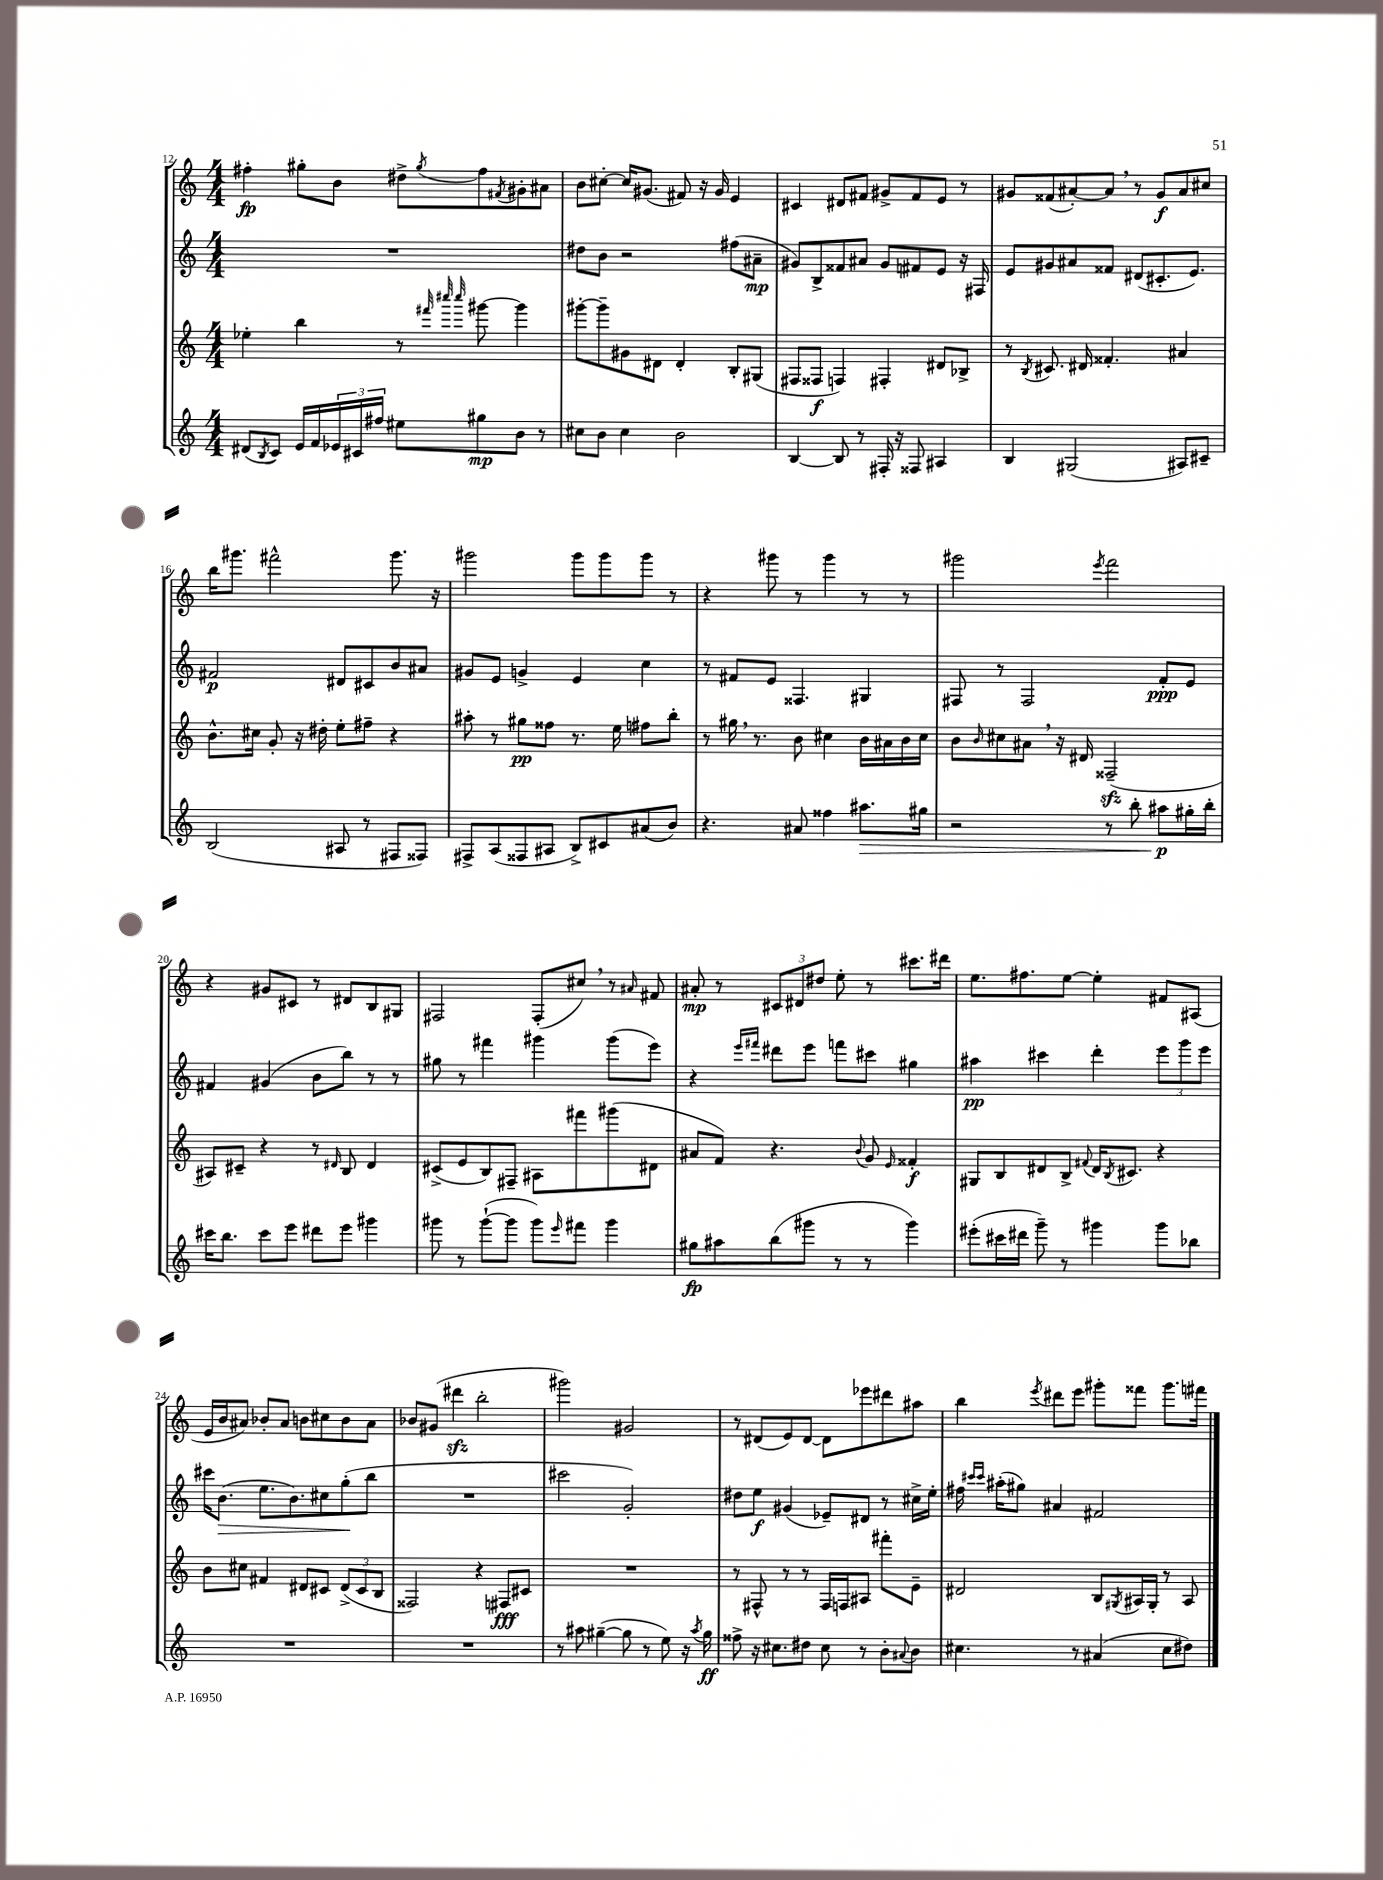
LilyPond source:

<<
\new StaffGroup <<
\new Staff = "s0" {
    \clef treble \key c \major \numericTimeSignature \time 4/4
    fis''4-.\fp gis''8-. b'8 dis''8-> \acciaccatura { gis''8 } fis''8 \acciaccatura { fis'8 } gis'8-. ais'8 |
    b'8 cis''8~-. cis''16 gis'8.( fis'8) r16 gis'16 e'4 |
    cis'4 dis'8 fis'8 gis'8-> fis'8 e'8 r8 |
    gis'8 fisis'8( ais'8~-.) ais'8 \breathe r8 gis'8\f ais'8 cis''8 |
    b''16 gis'''8. fis'''2-^ gis'''8. r16 |
    gis'''2 gis'''8 gis'''8 gis'''8 r8 |
    r4 gis'''8 r8 gis'''4 r8 r8 |
    gis'''2 \acciaccatura { e'''8 } f'''2 |
    r4 gis'8 cis'8 r8 dis'8 b8 gis8 |
    fis2 fis8-.( cis''8) \breathe r8 \grace { ais'16 } fis'8 |
    ais'8-.\mp r8 \tuplet 3/2 { cis'8 dis'8 dis''8 } e''8-. r8 cis'''8. dis'''16 |
    e''8. fis''8. e''8~ e''4-. fis'8 ais8( |
    e'16 b'16 ais'8) bes'8-. ais'8 b'8 cis''8 b'8 ais'8 |
    bes'8 gis'8( dis'''4\sfz b''2-. |
    gis'''2) gis'2 |
    r8 dis'8( e'8) dis'8~ dis'8 ees'''8 dis'''8 ais''8 |
    b''4 \acciaccatura { e'''8 } dis'''8 e'''8 gis'''8-. fisis'''8 gis'''8. fis'''16 \bar "|." |
}
\new Staff = "s1" {
    \clef treble \key c \major \numericTimeSignature \time 4/4
    R1 |
    dis''8 b'8 r2 fis''8( ais'8--\mp |
    gis'8) b8-> fisis'8 ais'8 gis'8 fis'8 e'8 r16 fis16 |
    e'8 gis'8 ais'8 fisis'8 dis'8( cis'8.-. e'8.) |
    fis'2\p dis'8 cis'8 b'8 ais'8 |
    gis'8 e'8 g'4-> e'4 c''4 |
    r8 fis'8 e'8 fisis4. gis4 |
    fis8 r8 fis2 f'8-.\ppp e'8 |
    fis'4 gis'4( b'8 b''8) r8 r8 |
    gis''8 r8 fis'''4 gis'''4 gis'''8( e'''8) |
    r4 \grace { e'''16 fis'''16 } dis'''8 e'''8 f'''8 cis'''8 gis''4 |
    ais''4\pp cis'''4 d'''4-. \tuplet 3/2 { e'''8 g'''8 e'''8 } |
    cis'''16 b'8.\>( e''8. b'8.) cis''8 g''8-.\!( b''8 |
    R1 |
    cis'''2 g'2-.) |
    dis''8 e''8\f gis'4( ees'8--) dis'8 r8 cis''16-> e''16-. |
    fis''16 \grace { cis'''16 cis'''16 } ais''16-.( gis''8) ais'4 fis'2 \bar "|." |
}
\new Staff = "s2" {
    \clef treble \key c \major \numericTimeSignature \time 4/4
    ees''4-. b''4 r8 \grace { fis'''32 cis''''32 cis''''32 } gis'''8~ gis'''4 |
    gis'''8~-. gis'''8-- gis'8 dis'8 dis'4-. b8-. gis8( |
    fis8 fisis8\f f4) fis4-. dis'8 bes8-> |
    r8 \acciaccatura { b8 } cis'8. dis'16 fisis'4.-. ais'4 |
    b'8.-^ cis''16 g'8-. r16 dis''16-. e''8-. fis''8-- r4 |
    ais''8-. r8 gis''8\pp fisis''8 r8. e''16 fis''8 b''8-. |
    r8 gis''16 \breathe r8. b'8 cis''4 b'16 ais'16 b'16 cis''16 |
    b'8 \grace { b'16 } cis''8 ais'8 \breathe r16 dis'16 fisis2--\sfz( |
    ais8) cis'8-- r4 r8 \grace { dis'16 } b8 dis'4 |
    cis'8->( e'8 b8) fis8-- ais8 fis'''8 gis'''8( dis'8 |
    ais'8 f'8) r4. \appoggiatura { b'8 } g'8 \grace { e'16 } fisis'4-.\f |
    gis8 b8 dis'8 b8-> \appoggiatura { fis'8 } dis'16 \acciaccatura { b8 } cis'8. r4 |
    b'8 cis''8 fis'4 dis'8 cis'8 \tuplet 3/2 { dis'8->( cis'8 b8 } |
    fisis2) r4 fis8\fff cis'8 |
    R1 |
    r8 fis8-^ r8 r8 fis16 f16 ais8 fis'''8-. e'8-- |
    dis'2 b8 \acciaccatura { gis8 } ais16 gis16-. r8 ais8 \bar "|." |
}
\new Staff = "s3" {
    \clef treble \key c \major \numericTimeSignature \time 4/4
    dis'8( \acciaccatura { b8 } c'8) e'16 f'16 \tuplet 3/2 { ees'16 cis'16 fis''16 } eis''8 gis''8\mp b'8 r8 |
    cis''8 b'8 cis''4 b'2 |
    b4~ b8 r8 fis16-. r16 fisis8 ais4 |
    b4 gis2( ais8) cis'8-- |
    b2( ais8 r8 fis8 fisis8) |
    fis8-> a8( fisis8 ais8 b8->) cis'8 ais'8( b'8) |
    r4. ais'8 fisis''4 ais''8.\> gis''16 |
    r2 r8 b''8-. ais''8\p\! gis''16-. b''16-. |
    cis'''16 b''8. cis'''8 e'''8 dis'''8 e'''8 gis'''4 |
    gis'''8 r8 gis'''8~-!( gis'''8 gis'''8) \grace { e'''16 } fis'''8 gis'''4 |
    gis''8\fp ais''8 b''8( gis'''8 r8 r8 gis'''4) |
    eis'''8-.( cis'''16 dis'''16 g'''8--) r8 gis'''4 gis'''8 bes''8 |
    R1 |
    R1 |
    r8 ais''8 gis''4~--( gis''8 r8 e''8) r16 \acciaccatura { ais''8 } gis''16\ff |
    fisis''8-> r16 cis''8. dis''8 cis''8 r8 b'8-. \appoggiatura { ais'8 } b'8 |
    cis''4. r8 ais'4( cis''8 dis''8) \bar "|." |
}
>>
>>
\layout { \context { \Score currentBarNumber = #12 } }
